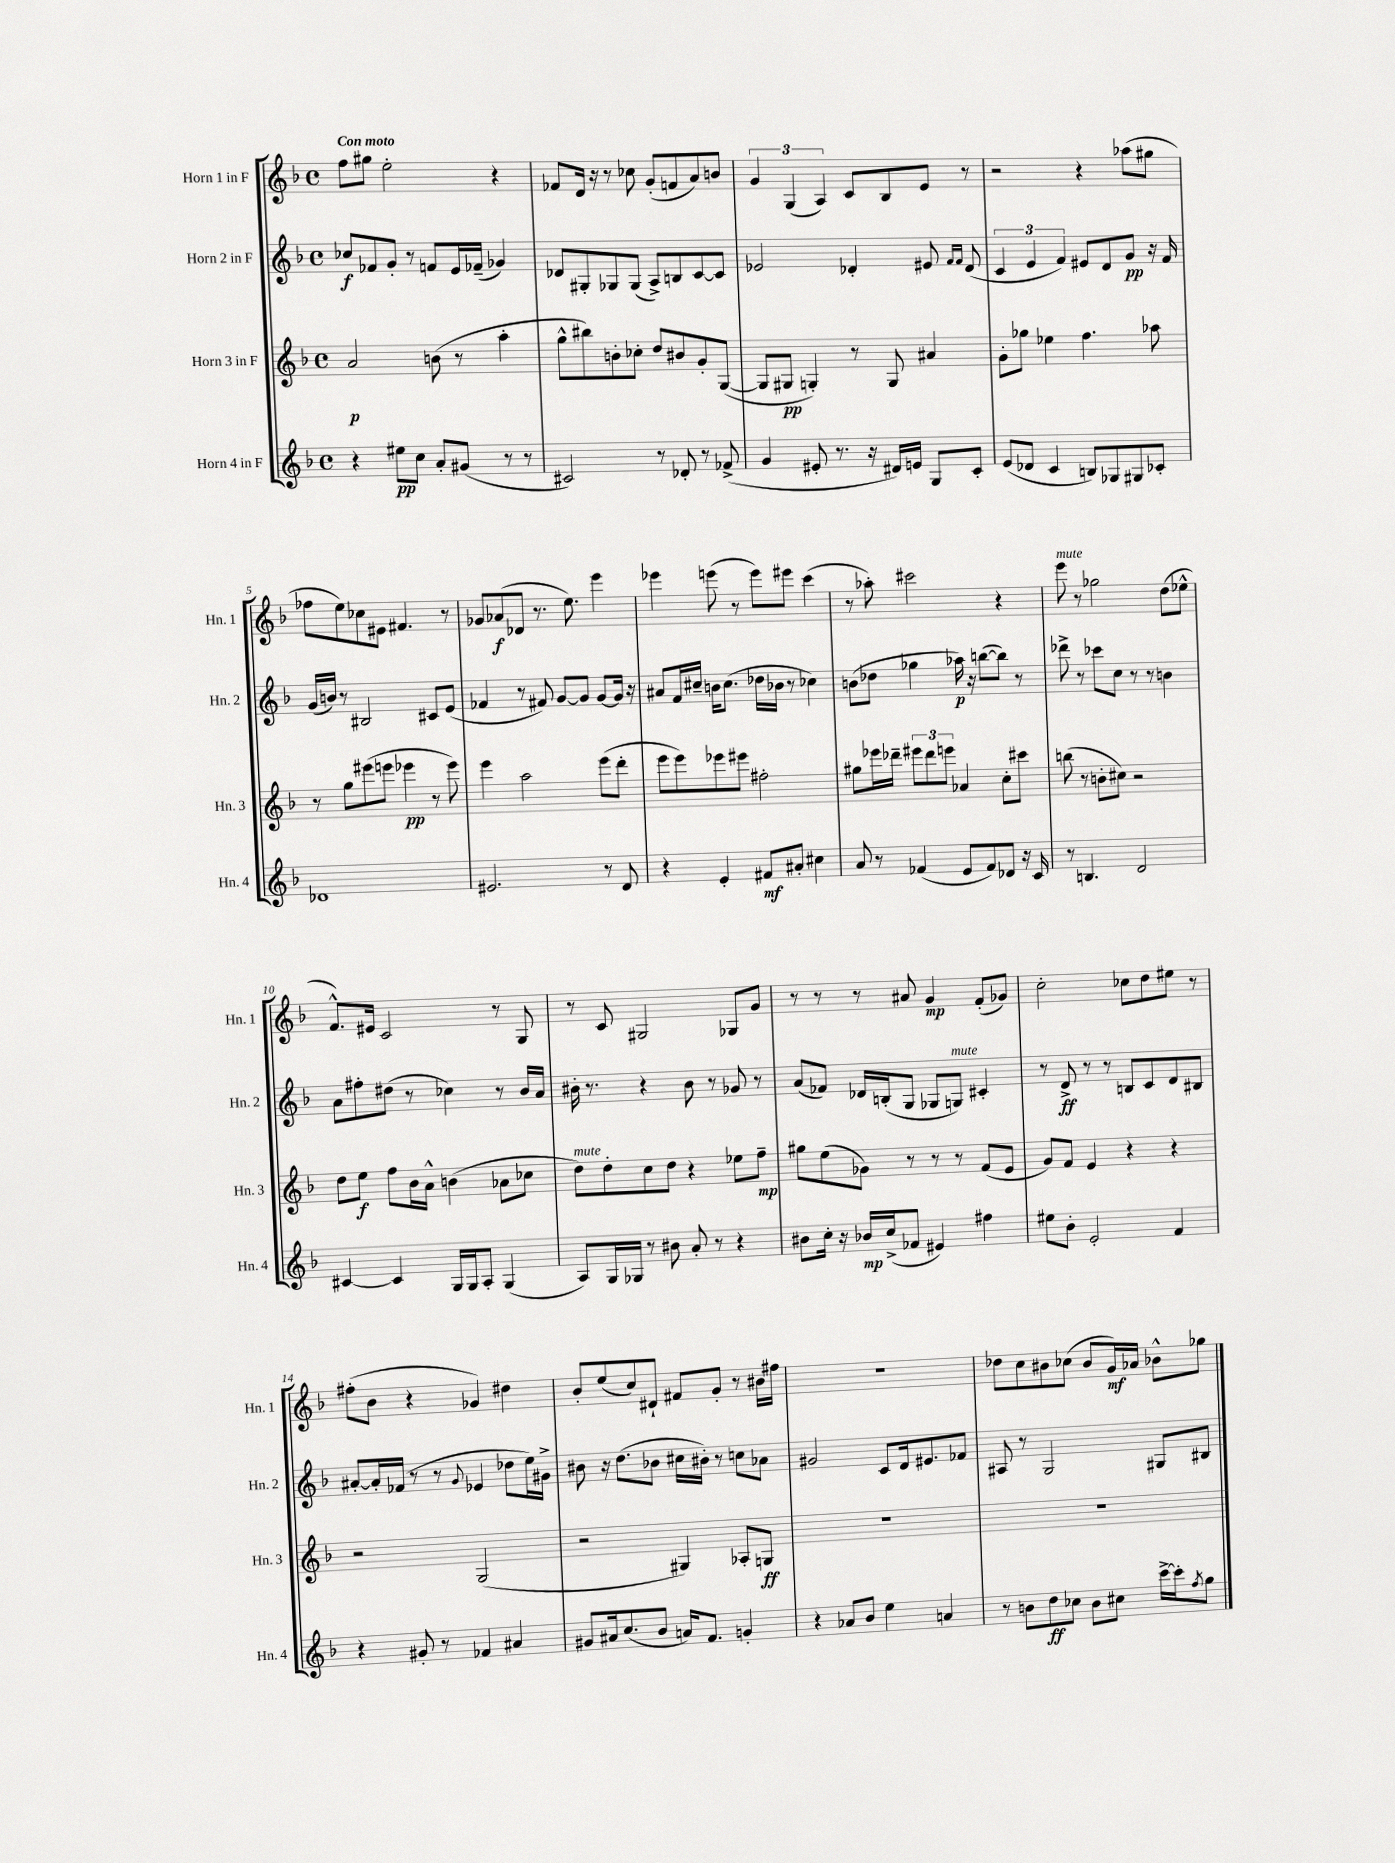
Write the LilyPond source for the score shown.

<<
\new StaffGroup <<
\new Staff = "s0" \with { instrumentName = "Horn 1 in F" shortInstrumentName = "Hn. 1" } {
    \clef treble \key f \major \defaultTimeSignature \time 4/4 \tempo "Con moto"
    f''8 gis''8 e''2-. r4 |
    fes'8 d'16 r16 r8 ces''8 g'8-.( f'8 a'8) b'8 |
    \tuplet 3/2 { g'4 g4( a4) } c'8 bes8 e'8 r8 |
    r2 r4 aes''8( gis''8 |
    fes''8 e''8) ces''8 eis'8 fis'4. r8 |
    ges'8 aes'8\f( des'8 r8. e''8.) e'''4 |
    ees'''4 e'''8( r8 e'''8) eis'''8 c'''4( |
    r8 aes''8-.) cis'''2 r4 |
    e'''8^\markup { \italic "mute" } r8 ges''2 d''8( ees''8-^ |
    f'8.-^) eis'16 c'2 r8 g8 |
    r8 c'8 gis2 ges8 g'8 |
    r8 r8 r8 ais'8 g'4\mp f'8-.( ges'8) |
    c''2-. ces''8 d''8 eis''8 r8 |
    fis''8-.( bes'8 r4 ges'4) dis''4 |
    bes'8-. e''8( c''8) dis'8-! fis'8 g'8-. r8 bis'16 fis''16 |
    R1 |
    des''8 c''8 bis'8 ces''8( bis'8 g'16\mf) aes'16 bes'8-^ ges''8 \bar "|." |
}
\new Staff = "s1" \with { instrumentName = "Horn 2 in F" shortInstrumentName = "Hn. 2" } {
    \clef treble \key f \major \defaultTimeSignature \time 4/4
    ces''8\f fes'8 g'8-. r8 f'8 e'16 fes'16--( ges'4) |
    des'8 gis8-. ges8 ges8( a8->) b8 c'8~ c'8 |
    ees'2 des'4-. eis'8 \grace { f'16 f'16 } des'8( |
    \tuplet 3/2 { c'4 e'4 f'4) } eis'8 d'8 g'8\pp r16 f'16 |
    g'16( b'16) r8 bis2 cis'8 e'8( |
    fes'4 r8 fis'8) g'8~ g'8 g'8~ g'16 r16 |
    ais'8 f'16 cis''16-- b'16 cis''8.( des''16 bes'16 r8 ces''4) |
    b'8( des''8 ges''4 aes''16\p) r16 b''8~( b''8) r8 |
    des'''8-> r8 ces'''8 c''8 r8 r8 b'4 |
    a'8 fis''8-. dis''8( r8 ces''4) r8 bes'16 a'16 |
    bis'16-. r8. r4 bis'8 r8 ges'8 r8 |
    a'8( fes'8) des'16 b16-.( g8 ges8 g8^\markup { \italic "mute" }) cis'4-. |
    r8 d'8->\ff r8 r8 b8 c'8 d'8 bis8 |
    ais'8~-. ais'16-. fes'16( r8 r8 \appoggiatura { g'8 } ees'4 des''8 e''16) gis'16-> |
    bis'8 r16 d''8.( bes'8 cis''16 bis'16-.) r8 c''8 aes'8 |
    gis'2 c'8 d'16 eis'8. fes'8 |
    ais8 r8 g2 gis8 bis8 \bar "|." |
}
\new Staff = "s2" \with { instrumentName = "Horn 3 in F" shortInstrumentName = "Hn. 3" } {
    \clef treble \key f \major \defaultTimeSignature \time 4/4
    a'2\p b'8( r8 a''4-. |
    g''8-^ bis''8) b'8-. ces''8-. d''8 bis'8 g'8-. g8~( |
    g8 gis8\pp g4-.) r8 g8 ais'4 |
    g'8-. ges''8 ees''4 f''4. aes''8 |
    r8 g''8 eis'''8( e'''8 ees'''4\pp r8 ees'''8) |
    e'''4 a''2 e'''8( d'''8-. |
    e'''8 e'''8) ees'''8 eis'''8 fis''2-. |
    gis''8 ees'''16 des'''16-- \tuplet 3/2 { eis'''8 des'''8 e'''8 } aes'4 c''8-. cis'''8 |
    b''8( r8 b'8-. cis''8) r2 |
    d''8 e''8\f f''8 bes'16 a'16-^ b'4( aes'8 ces''8 |
    d''8^\markup { \italic "mute" }) d''8-. c''8 d''8 r4 ees''8 f''8--\mp |
    gis''8 e''8( ges'8) r8 r8 r8 f'8( e'8 |
    g'8) f'8 e'4 r4 r4 |
    r2 g2( |
    r2 gis4) aes8-. g8\ff |
    R1 |
    R1 \bar "|." |
}
\new Staff = "s3" \with { instrumentName = "Horn 4 in F" shortInstrumentName = "Hn. 4" } {
    \clef treble \key f \major \defaultTimeSignature \time 4/4
    r4 eis''8\pp c''8 a'8-. gis'8( r8 r8 |
    cis'2) r8 des'8-. r8 fes'8->( |
    g'4 eis'8-. r8. r16 dis'16) e'16 g8 c'8-. |
    e'8( des'8 c'4 b8) ges8 gis8 ces'8-. |
    des'1 |
    eis'2. r8 d'8 |
    r4 e'4-. fis'8\mf ais'8-. cis''4 |
    a'8 r8 fes'4( e'8 fes'8) des'8 r16 c'16 |
    r8 b4. d'2 |
    cis'4~ cis'4 g16 g16 a8-. g4( |
    a8) g16 ges16 r8 bis'8 a'8-. r8 r4 |
    bis'8 c''16-. r16 bes'16\mp c''16->( fes'8 eis'4) fis''4 |
    eis''8 bes'8-. e'2-. f'4 |
    r4 gis'8-. r8 fes'4 ais'4 |
    gis'8 ais'16 c''8.( bes'8 a'16) f'8. g'4-. |
    r4 aes'8 bes'8 e''4 a'4 |
    r8 b'8 d''8\ff ces''8 b'8 cis''8 c'''16~-> c'''16-. \acciaccatura { f''8 } g''8 \bar "|." |
}
>>
>>
